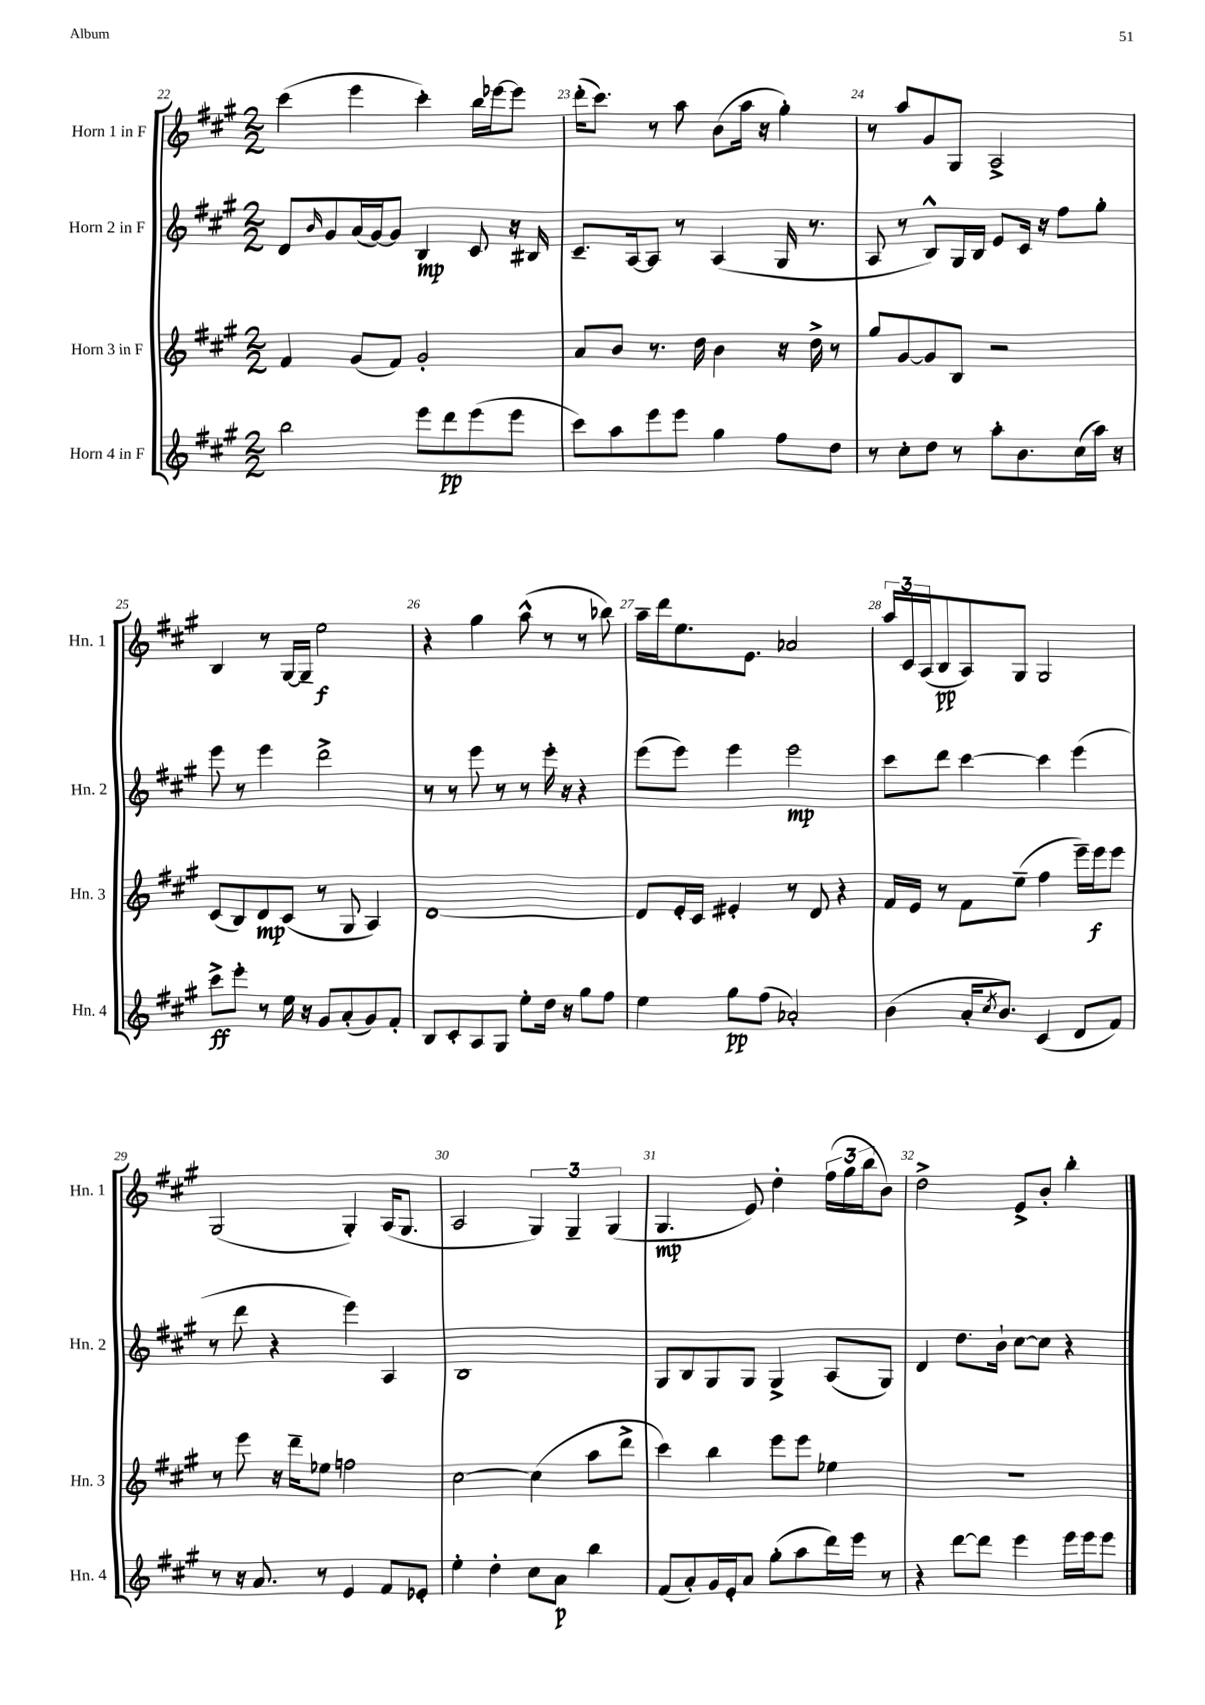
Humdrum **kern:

**kern	**dynam	**kern	**dynam	**kern	**dynam	**kern	**dynam
*part4	*part4	*part3	*part3	*part2	*part2	*part1	*part1
*staff4	*staff4	*staff3	*staff3	*staff2	*staff2	*staff1	*staff1
*I"Horn 4 in F	*	*I"Horn 3 in F	*	*I"Horn 2 in F	*	*I"Horn 1 in F	*
*I'Hn. 4	*	*I'Hn. 3	*	*I'Hn. 2	*	*I'Hn. 1	*
*clefG2	*	*clefG2	*	*clefG2	*	*clefG2	*
*k[f#c#g#]	*	*k[f#c#g#]	*	*k[f#c#g#]	*	*k[f#c#g#]	*
*M2/2	*	*M2/2	*	*M2/2	*	*M2/2	*
=22	=22	=22	=22	=22	=22	=22	=22
2bb\	.	4f#/	.	8d/L	.	(4ccc#\	.
.	.	.	.	16qqb/	.	.	.
.	.	.	.	8g#/	.	.	.
.	.	(8g#/L	.	(16a/L	.	4eee\	.
.	.	.	.	[16g#/J)	.	.	.
.	.	8f#/J)	.	8g#/J]	.	.	.
8eee\L	.	2g#'/	.	4B/	mp	4ccc#'\)	.
8ddd\	pp	.	.	.	.	.	.
(8eee\	.	.	.	8c#/	.	16bb\LL	.
.	.	.	.	.	.	[16eee-X\J	.
8eee\J	.	.	.	16r	.	8eee-\J]	.
.	.	.	.	16B#X/	.	.	.
=23	=23	=23	=23	=23	=23	=23	=23
8ccc#\L)	.	8a/L	.	8.c#~/L	.	(16ddd'\KL	.
.	.	.	.	.	.	8.ccc#\J)	.
8aa\	.	8b/J	.	.	.	.	.
.	.	.	.	[16A/k	.	.	.
8eee\	.	8.r	.	8A/J]	.	8r	.
8eee\J	.	.	.	8r	.	8aa\	.
.	.	16dd\	.	.	.	.	.
4gg#\	.	4b\	.	(4A/	.	(8b\L	.
.	.	.	.	.	.	16aa\Jk	.
.	.	.	.	.	.	16r	.
8ff#\L	.	16r	.	16G#/	.	4gg#'\)	.
.	.	16dd^\	.	8.r	.	.	.
8dd\J	.	8r	.	.	.	.	.
=24	=24	=24	=24	=24	=24	=24	=24
8r	.	8gg#/L	.	8A/	.	8r	.
8cc#'\L	.	[8g#/	.	8r	.	8aa/L	.
8dd\J	.	8g#/]	.	8B^^/L)	.	8g#/	.
8r	.	8B/J	.	16G#/L	.	8G#/J	.
.	.	.	.	16B/JJ	.	.	.
8aa'\L	.	2r	.	8e/L	.	2A^/	.
8.b\	.	.	.	16c#/Jk	.	.	.
.	.	.	.	16r	.	.	.
.	.	.	.	8ff#\L	.	.	.
(16cc#\L	.	.	.	.	.	.	.
16aa\JJ)	.	.	.	8gg#'\J	.	.	.
16r	.	.	.	.	.	.	.
!!LO:LB:g=z
=25	=25	=25	=25	=25	=25	=25	=25
8ccc#^\L	ff	(8c#/L	.	8eee\	.	4B/	.
8eee'\J	.	8B/)	.	8r	.	.	.
8r	.	8d/	mp	4eee\	.	8r	.
16ee\	.	(8c#/J	.	.	.	[16G#/LL	.
16r	.	.	.	.	.	16G#~/JJ]	.
8g#/L	.	8r	.	2ddd^\	.	2ee\	f
(8a'/	.	8G#/	.	.	.	.	.
8g#/)	.	4A/)	.	.	.	.	.
8f#'/J	.	.	.	.	.	.	.
=26	=26	=26	=26	=26	=26	=26	=26
8B/L	.	[1d	.	8r	.	4r	.
8c#'/	.	.	.	8r	.	.	.
8A/	.	.	.	8eee\	.	4gg#\	.
8G#/J	.	.	.	8r	.	.	.
8ee'\L	.	.	.	8r	.	(8aa^^\	.
16dd\Jk	.	.	.	16eee'\	.	8r	.
16r	.	.	.	16r	.	.	.
8gg#\L	.	.	.	4r	.	8r	.
8ff#\J	.	.	.	.	.	8bb-X\)	.
=27	=27	=27	=27	=27	=27	=27	=27
4ee\	.	8d/L]	.	(8eee\L	.	16aa~\LL	.
.	.	.	.	.	.	16ddd\J	.
.	.	16e'/L	.	8eee\J)	.	8.ee\	.
.	.	16c#/JJ	.	.	.	.	.
8gg#\L	pp	4e#X'/	.	4eee\	.	.	.
.	.	.	.	.	.	8.e\J	.
(8ff#\J	.	.	.	.	.	.	.
2a-X'/)	.	8r	.	2eee\	mp	2a-X/	.
.	.	8d/	.	.	.	.	.
.	.	4r	.	.	.	.	.
=28	=28	=28	=28	=28	=28	=28	=28
(4b\	.	16f#/LL	.	8ccc#\L	.	24aa/LL	.
.	.	.	.	.	.	24c#/	.
.	.	16e/JJ	.	.	.	.	.
.	.	.	.	.	.	(24A/J	.
.	.	8r	.	8ddd\J	.	8B/	pp
16a'/KL	.	8f#\L	.	[4ccc#\	.	8A/)	.
8qcc#/	.	.	.	.	.	.	.
8.b/J)	.	.	.	.	.	.	.
.	.	(8ee~\J	.	.	.	8G#/J	.
(4c#/	.	4ff#\	.	4ccc#\]	.	2G#/	.
8d/L	.	16eee~\LL)	.	(4eee\	.	.	.
.	.	16eee\J	f	.	.	.	.
8f#/J)	.	8eee\J	.	.	.	.	.
!!LO:LB:g=z
=29	=29	=29	=29	=29	=29	=29	=29
8r	.	8r	.	8r	.	(2G#/	.
16r	.	8eee\	.	8ddd\	.	.	.
8.a/	.	.	.	.	.	.	.
.	.	16r	.	4r	.	.	.
.	.	16ddd~\KL	.	.	.	.	.
8r	.	8ee-X\J	.	.	.	.	.
4e/	.	2ffn\	.	4eee\)	.	4G#'/)	.
8f#/L	.	.	.	4A/	.	(16A/KL	.
.	.	.	.	.	.	8.G#/J	.
8e-X'/J	.	.	.	.	.	.	.
=30	=30	=30	=30	=30	=30	=30	=30
4ee'\	.	[2cc#\	.	1B	.	2A/	.
4dd'\	.	.	.	.	.	.	.
8cc#\L	.	(4cc#\]	.	.	.	6G#/)	.
8a\J	p	.	.	.	.	.	.
.	.	.	.	.	.	6G#~/	.
4bb\	.	8aa\L	.	.	.	.	.
.	.	.	.	.	.	(6G#/	.
.	.	8ddd^\J	.	.	.	.	.
=31	=31	=31	=31	=31	=31	=31	=31
(8f#/L	.	4ccc#\)	.	8G#/L	.	4.G#/	mp
8a'/)	.	.	.	8B/	.	.	.
16g#/L	.	4bb\	.	8G#/	.	.	.
16e'/J	.	.	.	.	.	.	.
8a/J	.	.	.	8G#/J	.	8e/)	.
(8gg#'\L	.	8eee\L	.	4G#^/	.	4dd'\	.
8aa\	.	8eee\J	.	.	.	.	.
16ddd\L)	.	4ee-X\	.	(8A/L	.	(24ff#\LL	.
.	.	.	.	.	.	24gg#\	.
16eee\JJ	.	.	.	.	.	.	.
.	.	.	.	.	.	24bb\J	.
8r	.	.	.	8G#/J)	.	8b\J)	.
=32	=32	=32	=32	=32	=32	=32	=32
4r	.	1r	.	4d/	.	2dd^\	.
[8ddd\L	.	.	.	8.dd\L	.	.	.
8ddd\J]	.	.	.	.	.	.	.
.	.	.	.	16b`\Jk	.	.	.
4eee\	.	.	.	[8cc#\L	.	8e^/L	.
.	.	.	.	8cc#\J]	.	8b'/J	.
16eee\LL	.	.	.	4r	.	4bb'\	.
16eee\J	.	.	.	.	.	.	.
8eee\J	.	.	.	.	.	.	.
==	==	==	==	==	==	==	==
*-	*-	*-	*-	*-	*-	*-	*-
